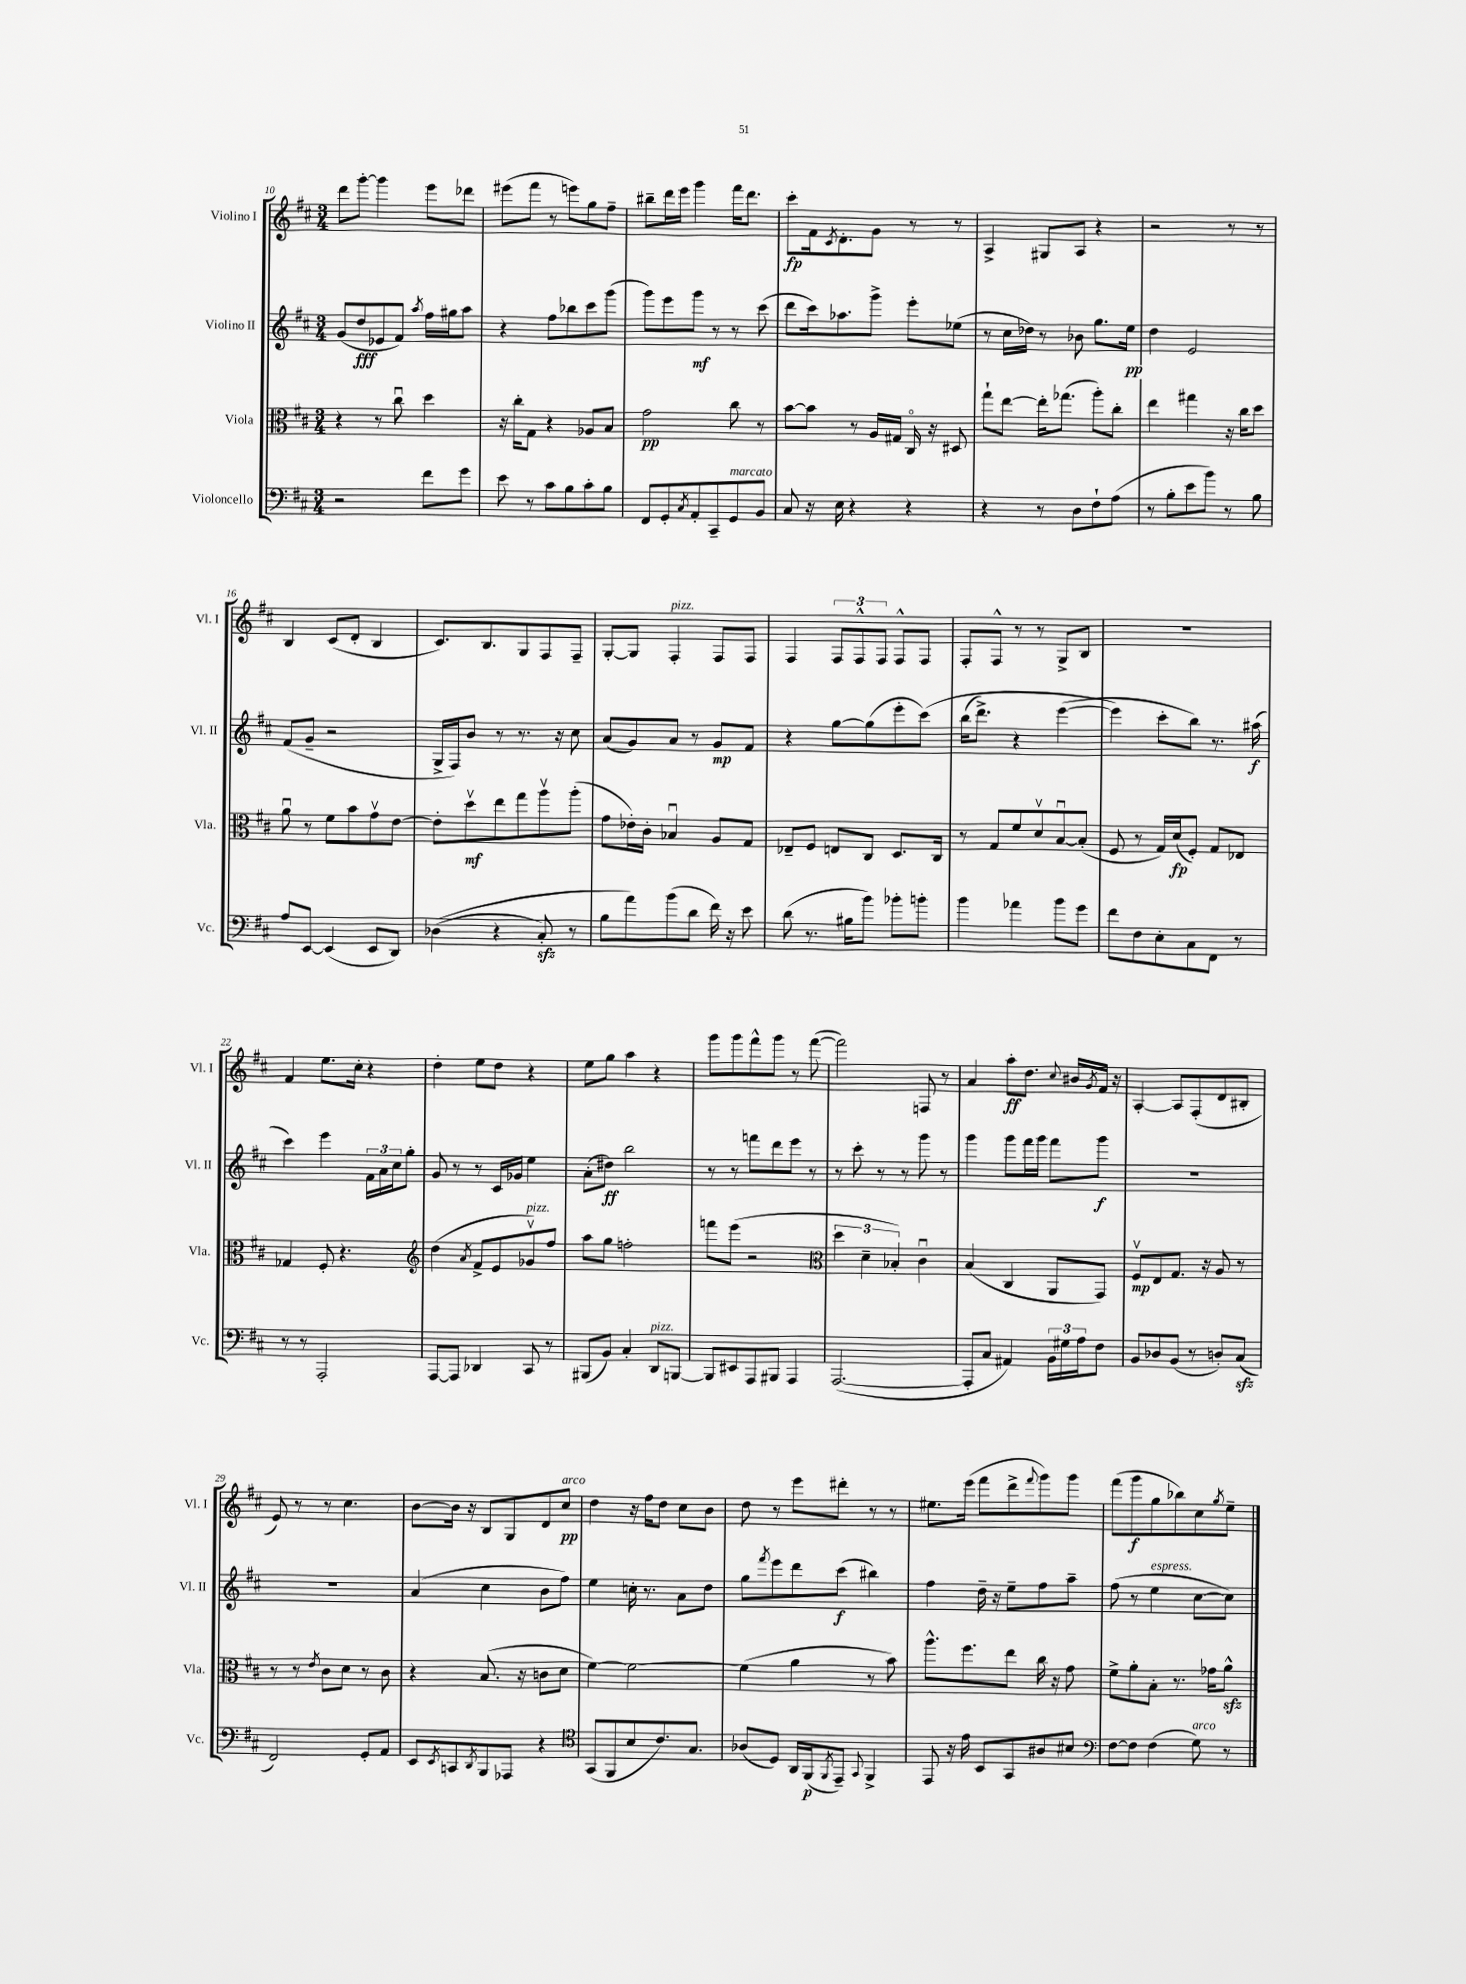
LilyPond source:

<<
\new StaffGroup <<
\new Staff = "s0" \with { instrumentName = "Violino I" shortInstrumentName = "Vl. I" } {
    \clef treble \key d \major \numericTimeSignature \time 3/4
    d'''8 g'''8~-. g'''4 e'''8 des'''8 |
    eis'''8( fis'''8 r8 e'''8) g''8 fis''8-- |
    bis''8-- d'''16 e'''16 g'''4 fis'''16 d'''8. |
    cis'''8-.\fp fis'16 \acciaccatura { cis'8 } d'8.-. g'8 r8 r8 |
    a4-> gis8 a8 r4 |
    r2 r8 r8 |
    b4 cis'8( d'8-. b4 |
    cis'8.) b8. g8 fis8 fis8-- |
    g8~-. g8 fis4-.^\markup { \italic "pizz." } fis8 fis8 |
    fis4 \tuplet 3/2 { fis8 fis8-^ fis8 } fis8-^ fis8 |
    fis8-. fis8-^ r8 r8 g8-> b8 |
    R2. |
    fis'4 e''8. cis''16-. r4 |
    d''4-. e''8 d''8 r4 |
    e''8 g''8 a''4 r4 |
    g'''8 g'''8 fis'''8-^ g'''8 r8 fis'''8~( |
    fis'''2) f8 r8 |
    a'4 a''8-.\ff d''8. \appoggiatura { cis''8 } bis'16 \acciaccatura { g'8 } fis'16 r16 |
    a4~-. a8 fis8-.( d'8 bis8-. |
    e'8) r8 r8 cis''4. |
    b'8~ b'16 r16 b8 g8 d'8 cis''8\pp^\markup { \italic "arco" } |
    d''4 r16 fis''16 d''8 cis''8 b'8 |
    d''8 r8 e'''8 dis'''8-. r8 r8 |
    eis''8. e'''16( fis'''8 d'''8-> \appoggiatura { fis'''8 } g'''8) g'''8 |
    fis'''8( g'''8\f g''8 bes''8) cis''8 \acciaccatura { g''8 } e''8-- \bar "|." |
}
\new Staff = "s1" \with { instrumentName = "Violino II" shortInstrumentName = "Vl. II" } {
    \clef treble \key d \major \numericTimeSignature \time 3/4
    g'8( d''8\fff ees'8 fis'8) \acciaccatura { a''8 } fis''16 gis''16 a''8 |
    r4 fis''8 bes''8 cis'''8 g'''8( |
    g'''8) e'''8 g'''8\mf r8 r8 cis'''8( |
    d'''8 cis'''16) aes''8. g'''8-> e'''8-. ees''8( |
    r8 cis''16 des''16) r8 bes'8 g''8. e''16\pp |
    d''4 e'2 |
    fis'8( g'8-- r2 |
    g16-> fis16) b'8 r8 r8. r16 cis''8 |
    a'8( g'8) a'8 r8 g'8\mp fis'8 |
    r4 g''8~ g''8( e'''8-. cis'''8)\( |
    b''16( d'''8.->) r4 e'''4~( |
    e'''4\) cis'''8-. b''8) r8. ais''16\f( |
    cis'''4) e'''4 \tuplet 3/2 { fis'16 a'16 cis''16 } g''8-. |
    g'8 r8 r8 cis'16 ges'16 e''4 |
    a'8-.( dis''8\ff) b''2 |
    r8 r8 f'''8 d'''8 e'''8 r8 |
    r8 cis'''8-. r8 r8 g'''8 r8 |
    g'''4 g'''8 fis'''16 g'''16 fis'''8 g'''8\f |
    R2. |
    R2. |
    a'4( cis''4 b'8 fis''8) |
    e''4 c''16-. r8. a'8 d''8 |
    g''8 \acciaccatura { fis'''8 } e'''8 d'''8 cis'''8\f( bis''4) |
    fis''4 d''16-- r16 e''8-- fis''8 a''8-- |
    fis''8( r8 e''4^\markup { \italic "espress." } cis''8~ cis''8) \bar "|." |
}
\new Staff = "s2" \with { instrumentName = "Viola" shortInstrumentName = "Vla." } {
    \clef alto \key d \major \numericTimeSignature \time 3/4
    r4 r8 cis''8\downbow d''4 |
    r16 cis''16-. g8 r4 aes8 b8 |
    g'2\pp cis''8 r8 |
    b'8~ b'8 r8 a16 gis16 cis16\flageolet r16 dis8 |
    g''8-! e''8~ e''16-. ges''8.( a''8-.) cis''8-. |
    e''4 gis''4 r16 cis''16 d''8 |
    a'8\downbow r8 fis'8 b'8 g'8\upbow e'8~ |
    e'8-. d''8\upbow\mf e''8 g''8 a''8\upbow a''8-.( |
    g'8 ees'16-.) cis'16-. bes4\downbow a8 g8 |
    ees8-- fis8 e8 cis8 d8. cis16 |
    r8 g8 fis'8 d'8\upbow b8~\downbow b8-.( |
    fis8 r8 g16) d'16\fp( fis8-.) g8 ees8 |
    ges4 fis8-. r4. |
    \clef treble d''4( \acciaccatura { a'8 } fis'8-> e'8 ges'8\upbow^\markup { \italic "pizz." }) fis''8 |
    a''8 g''8 f''2-. |
    f'''8 e'''8( r2 |
    \clef alto \tuplet 3/2 { d''4 d'4-- bes4-.) } cis'4\downbow |
    b4( cis4 a,8 g,8) |
    fis8\upbow\mp e8 g8. r16 a8 r8 |
    r8 r8 \acciaccatura { e'8 } cis'8 d'8 r8 cis'8 |
    r4 b8.( r16 c'8 d'8 |
    fis'4~) fis'2~ |
    fis'4( a'4 r8 b'8) |
    a''8.-^ fis''8. e''8 cis''16 r16 g'8 |
    fis'8-> a'8-. b8-. r8. ges'16 a'8-^\sfz \bar "|." |
}
\new Staff = "s3" \with { instrumentName = "Violoncello" shortInstrumentName = "Vc." } {
    \clef bass \key d \major \numericTimeSignature \time 3/4
    r2 fis'8 g'8 |
    e'8 r8 cis'8 b8 cis'8-. b8 |
    fis,8 g,8-. \acciaccatura { cis8 } a,8-. cis,8-- g,8^\markup { \italic "marcato" } b,8 |
    cis8 r16 e16 r4 r4 |
    r4 r8 d8 fis8-! a8( |
    r8 b8-. e'8 b'8) r8 b8 |
    a8 e,8~ e,4( e,8 d,8) |
    des4(\( r4 cis8-.\sfz) r8 |
    b8 a'8\) b'8( d'8 fis'16) r16 e'8 |
    d'8( r8. bis16 b'8) bes'8-. b'8-. |
    b'4 aes'4 b'8 g'8 |
    fis'8 fis8 e8-. cis8 fis,8 r8 |
    r8 r8 a,,2-. |
    a,,8~ a,,8 des,4 cis,8 r8 |
    bis,,8( b,8) cis4-. d,8^\markup { \italic "pizz." } b,,8~ |
    b,,8 eis,8 a,,8 bis,,8 a,,4 |
    a,,2.~( |
    a,,8-. cis8 ais,4) \tuplet 3/2 { b,16 gis16 a16 } fis8 |
    b,8 des8 b,8( r8 d8-.) cis8\sfz( |
    fis,2) g,8-. a,8 |
    e,8 \acciaccatura { e,8 } c,8 \acciaccatura { d,8 } b,,8 aes,,8 r4 |
    \clef tenor g,8( fis,8 b8 cis'8.) g8. |
    aes8( d8) a,16 fis,16\p( \acciaccatura { fis,8 } e,8--) \appoggiatura { g,8 } fis,4-> |
    e,8 r16 e'16 b,8 g,8 ais8 bis8 |
    \clef bass fis8~ fis8 fis4( g8^\markup { \italic "arco" }) r8 \bar "|." |
}
>>
>>
\layout { \context { \Score currentBarNumber = #10 } }
